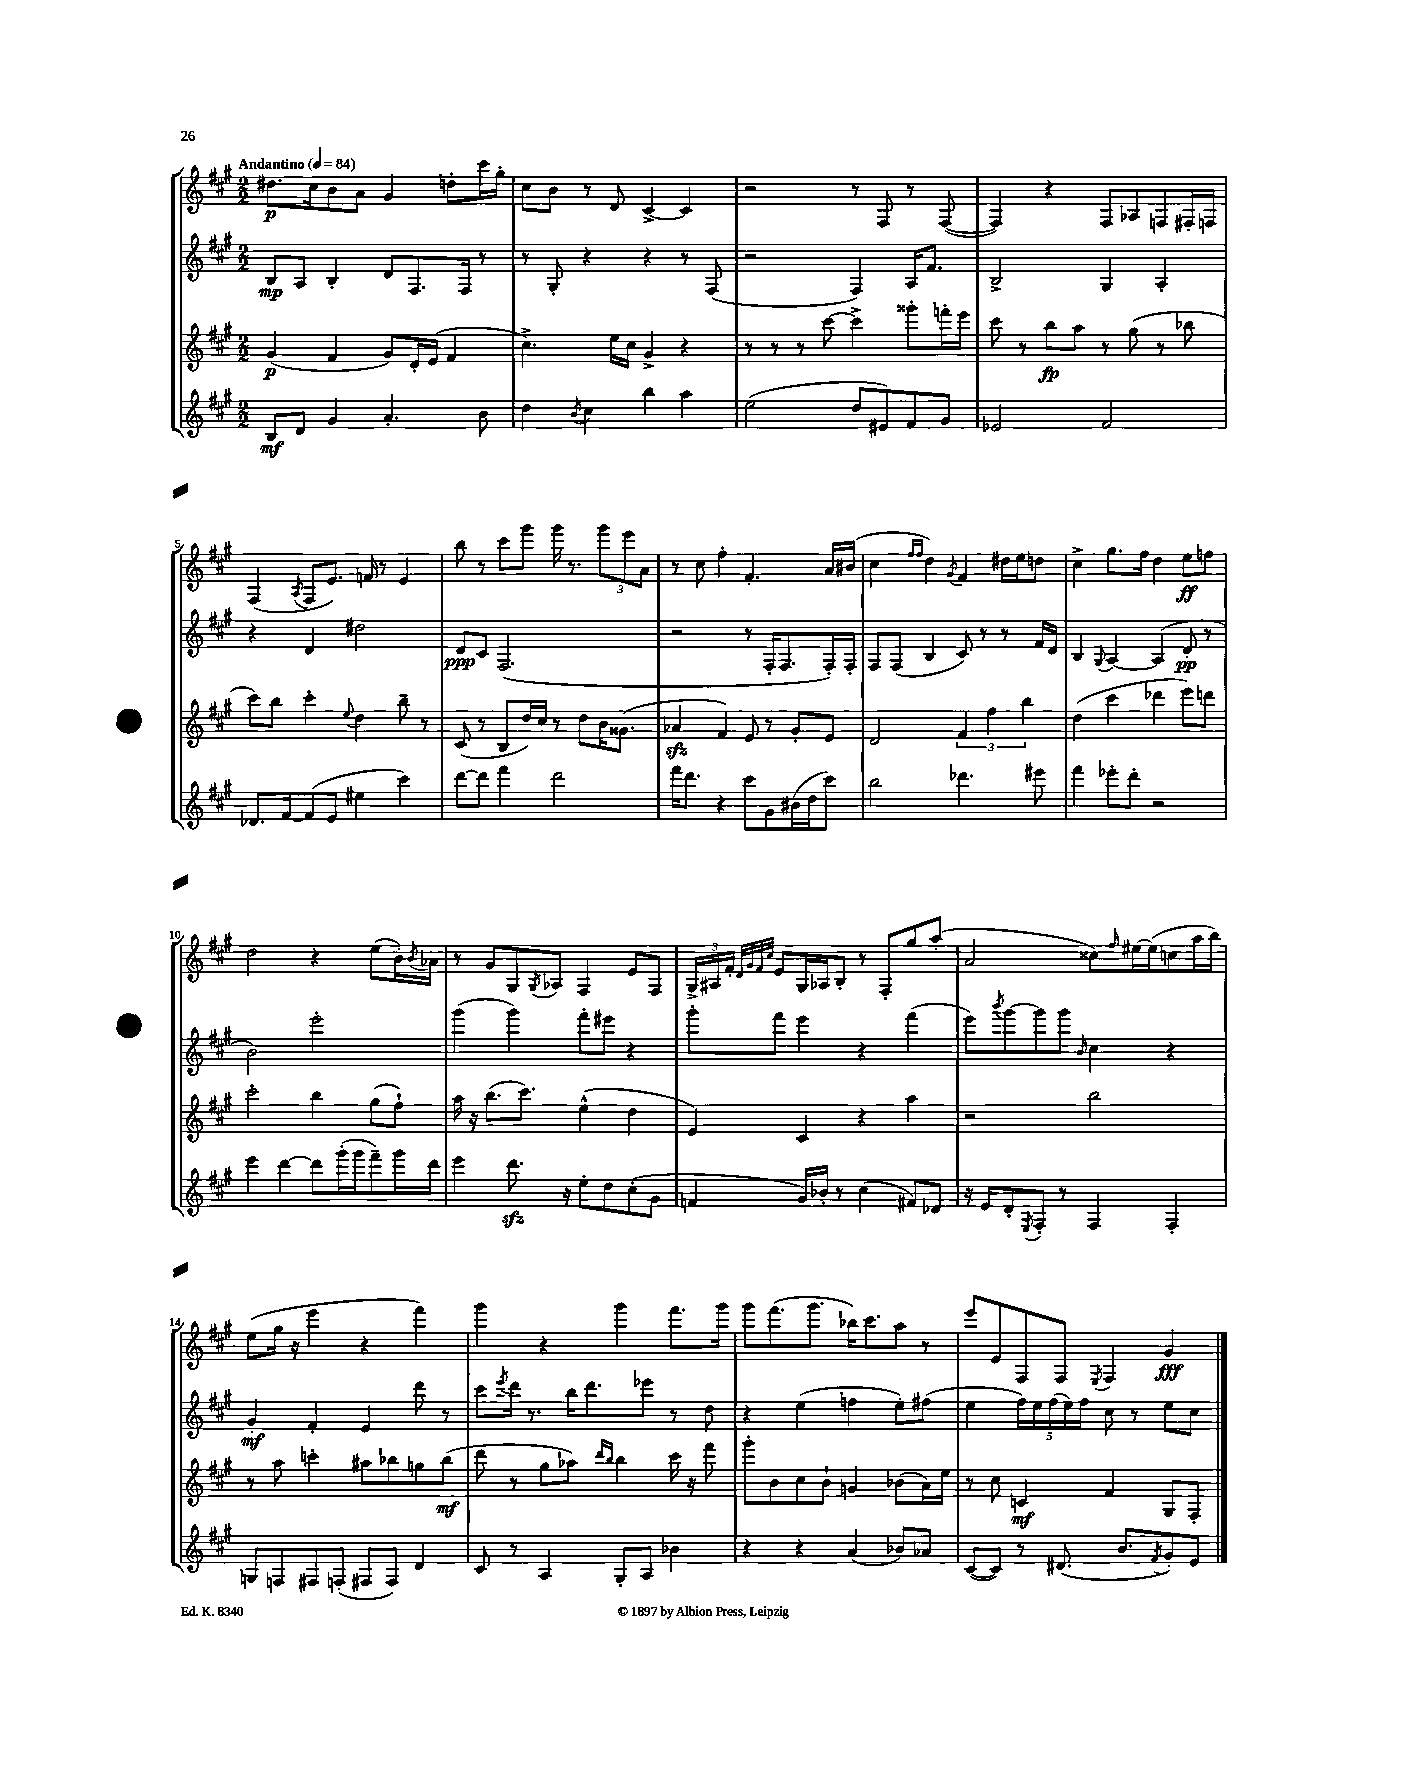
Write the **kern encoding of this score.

**kern	**kern	**kern	**kern
*staff4	*staff3	*staff2	*staff1
*clefG2	*clefG2	*clefG2	*clefG2
*k[f#c#g#]	*k[f#c#g#]	*k[f#c#g#]	*k[f#c#g#]
*M2/2	*M2/2	*M2/2	*M2/2
*MM84	*MM84	*MM84	*MM84
8B	(4g#	8B	8.dd#
8d	.	8A	.
.	.	.	16cc#
4g#	4f#	4B'	8b
.	.	.	8a
4.a'	8g#)	8d	4g#
.	16d'	8.F#	.
.	(16e	.	.
.	4f#	.	8dd'
.	.	16F#	.
8b	.	8r	16ccc#
.	.	.	16gg#'
=	=	=	=
4dd	4.cc#^)	8r	8cc#
.	.	8G#'	8b
8qb	.	.	.
4cc#	.	4r	8r
.	16ee	.	8d
.	16cc#	.	.
4bb	4g#^	4r	[4c#^
4aa	4r	8r	4c#]
.	.	(8F#	.
=	=	=	=
(2ee	8r	2r	2r
.	8r	.	.
.	8r	.	.
.	[8ccc#	.	.
8dd	4ccc#^]	4F#)	8r
8e#)	.	.	8F#
8f#	8ggg##'	16A	8r
.	.	8.f#	.
8g#	16fff'	.	([8F#
.	16eee	.	.
=	=	=	=
2e-	8ccc#	2B^	4F#])
.	8r	.	.
.	8bb	.	4r
.	8aa	.	.
2f#	8r	4G#	8F#
.	(8gg#	.	8A-
.	8r	4A'	8F
.	8bb-	.	16F#'
.	.	.	16F
=	=	=	=
8.d-	8ccc#)	4r	(4F#
.	8bb	.	.
[16f#	.	.	.
.	.	.	8qA
(8f#]	4ccc#'	4d	8F#
8e	.	.	8.e)
.	8qqee	.	.
4ee#	4dd	2dd#	.
.	.	.	16f
.	.	.	8r
4ccc#)	8bb~	.	4e
.	8r	.	.
=	=	=	=
[8ddd	(8c#	8d	8bb
8ddd]	8r	8c#	8r
4fff#	8B	(2.F#	8ccc#
.	16dd)	.	8ggg#
.	16cc#	.	.
2ddd	8r	.	16ggg#
.	.	.	8.r
.	8dd	.	.
.	16b	.	12ggg#
.	(8.g##	.	.
.	.	.	12eee
.	.	.	12a
=	=	=	=
16fff#	4a-	2r	8r
8.ddd	.	.	.
.	.	.	8cc#
4r	4f#)	.	4ff#'
8ccc#	8e	8r	4.f#'
8g#	8r	16F#'	.
.	.	8.F#	.
(16b#	8g#'	.	.
16dd	.	.	.
8ccc#)	8e	16F#')	16a
.	.	16F#'	(16b#
=	=	=	=
2bb	2d	8F#	4cc#
.	.	(8F#	.
.	.	.	16qqff#
.	.	.	16qqff#
.	.	4B	4dd)
.	.	.	8qg#
4.ddd-	6f#	8c#)	4f#
.	.	8r	.
.	6ff#	.	.
.	.	8r	16dd#
.	.	.	16ee
.	6bb	.	.
8eee#	.	16f#	8dd
.	.	16d	.
=	=	=	=
4fff#	(4dd	4B	4cc#^
.	.	8qqG#	.
8eee-'	4ccc#	[4A	8.gg#
8ddd'	.	.	.
.	.	.	16ff#
2r	4ddd-	(4A]	4dd
.	8eee)	8d'	8ee
.	8ddd	8r	8ff
=	=	=	=
4eee	2ccc#'	2b)	2dd
[4ddd	.	.	.
8ddd]	4bb	2eee'	4r
(16ggg#'	.	.	.
16ggg#	.	.	.
8fff#~)	(8gg#	.	(8ee
16ggg#	8ff#`)	.	16b')
.	.	.	8qb
16ddd	.	.	16a-
=	=	=	=
4eee	16aa	(4ggg#	8r
.	16r	.	.
.	(8.bb	.	8g#
8.ddd	.	4ggg#)	8G#
.	8.ccc#)	.	.
.	.	.	8qG#
.	.	.	8A-
16r	.	.	.
8ee'	(4ee^^	8fff#'	4F#
8dd	.	8eee#	.
(8cc#'	4dd	4r	8e
8g#	.	.	8F#
=	=	=	=
4f	4e)	8ggg#'	24G#^
.	.	.	24A#
.	.	.	24f#'
.	.	.	32qqd
.	.	.	32qqg#
.	.	.	32qqf#
.	.	.	32qqcc#
.	.	8fff#	8e
16g#)	4c#	4eee	16G#
16b-'	.	.	16A-
8r	.	.	8B'
(4cc#	4r	4r	8r
.	.	.	8F#'
8f#)	4aa	(4fff#	8gg#
8d-	.	.	(8aa'
=	=	=	=
16r	2r	8eee)	2a
16e	.	.	.
.	.	8qbbb	.
8d'	.	[8ggg#	.
8qE	.	.	.
8F#'	.	8ggg#]	.
8r	.	8ggg#	.
.	.	16qqb	.
4F#	2bb	4cc#	8cc##)
.	.	.	16qqff#
.	.	.	[16ee#
.	.	.	(16ee#]
4F#'	.	4r	8cc
.	.	.	16aa
.	.	.	16bb)
=	=	=	=
8G	8r	4g#'	(8ee
8F	8aa	.	16gg#
.	.	.	16r
8F#	4ccc'	4f#'	4eee
(8F'	.	.	.
8F#	8aa#	4e	4r
8F#)	8bb-	.	.
4d	8gg	8ddd	4fff#)
.	(8bb-	8r	.
=	=	=	=
8c#	8ddd	8ccc#	4ggg#
.	.	8qeee	.
8r	8r	16ddd	.
.	.	8.r	.
4A	8gg#	.	4r
.	8aa-)	16bb	.
.	.	8.ddd	.
.	16qqddd	.	.
.	16qqbb	.	.
8G#'	4bb	.	4ggg#
8A	.	8eee-	.
4b-	16ccc#	8r	8.fff#
.	16r	.	.
.	8fff#	8dd	.
.	.	.	16ggg#
=	=	=	=
4r	8ggg#'	4r	8ggg#
.	8b	.	(8.fff#
4r	8cc#	(4ee	.
.	.	.	8.ggg#
.	8b`	.	.
(4a	4g	4ff	16bb-)
.	.	.	8.ccc#
8b-)	(8b-	8ee')	8aa
8a-	16a)	(8ff#	8r
.	16ee	.	.
=	=	=	=
([8c#	8r	4ee	8eee
8c#])	8cc#	.	8e
8r	4c	20ff#)	8F#
.	.	20ee	.
.	.	(20ff#	.
(8.d#	.	.	8F#
.	.	20ee)	.
.	.	20ff#	.
.	.	.	8qE
.	4f#	8cc#	4F#
8.b	.	.	.
.	.	8r	.
8qf#	.	.	.
8g#')	8G#	8ee	4g#
8e	8F#'	8cc#	.
==	==	==	==
*-	*-	*-	*-
